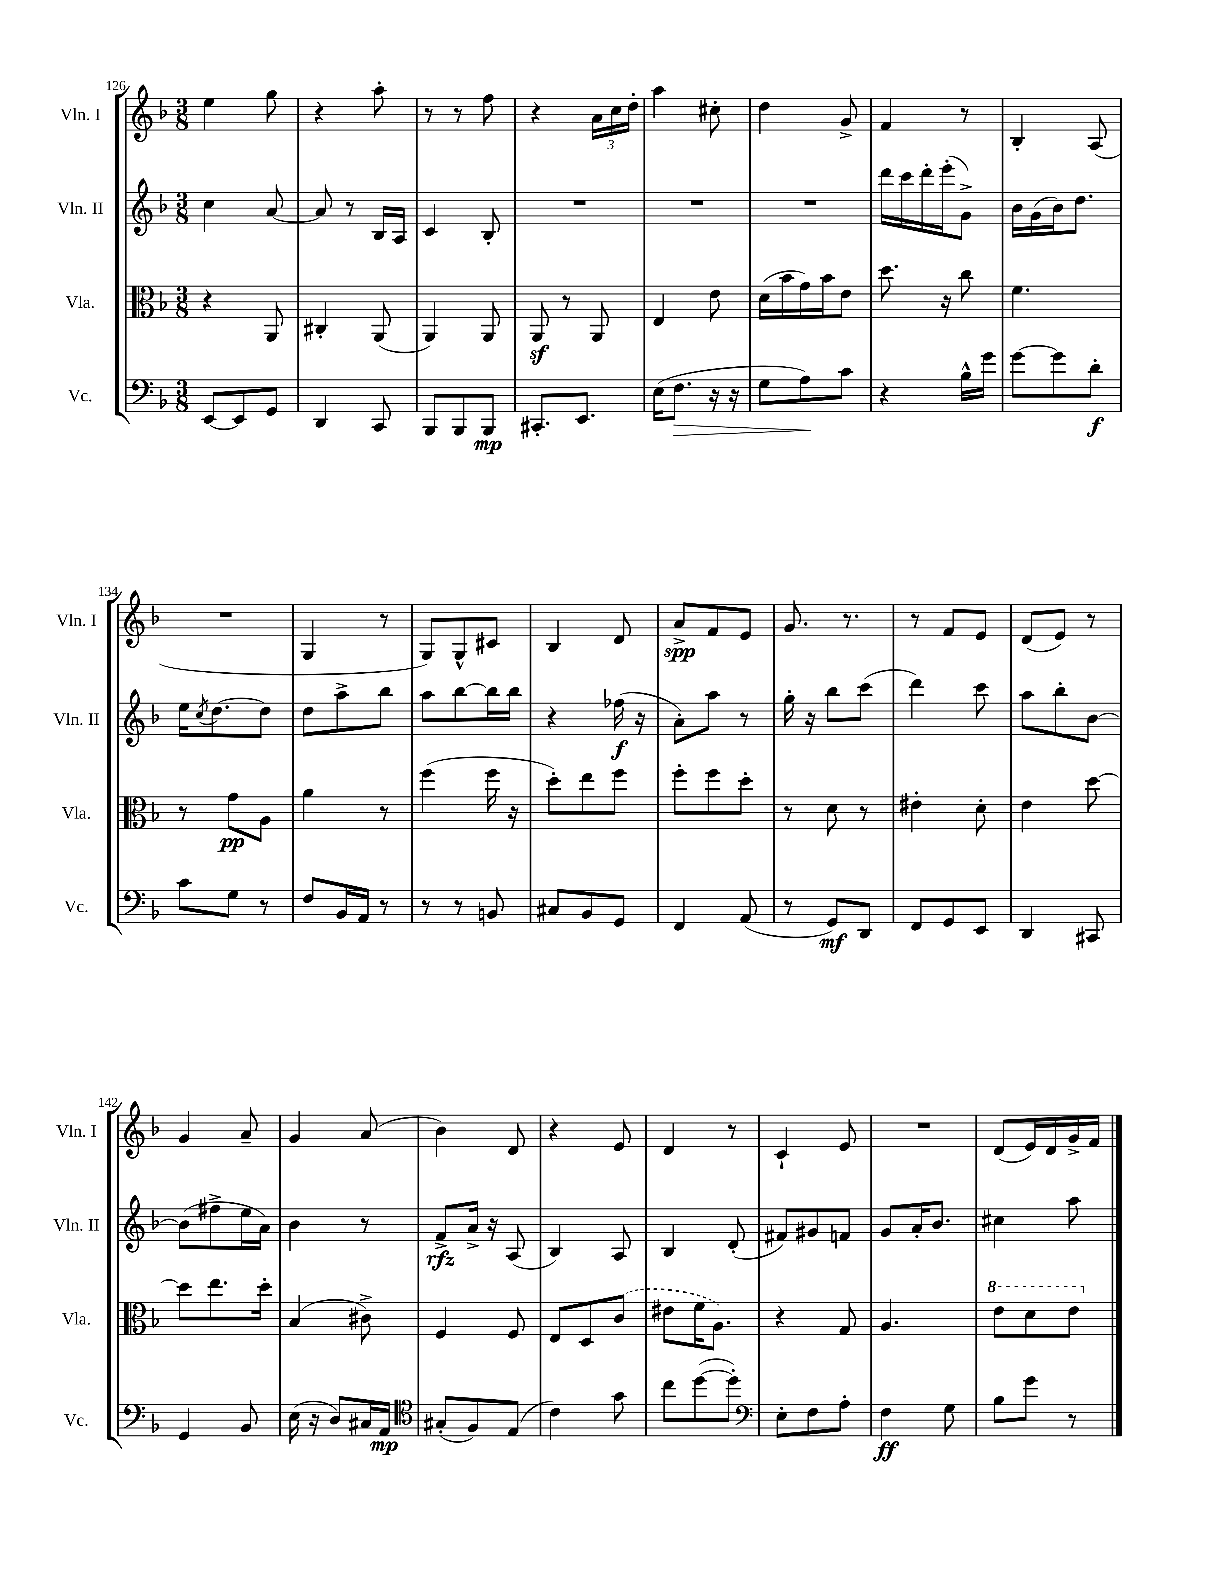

**kern	**dynam	**kern	**dynam	**kern	**dynam	**kern	**dynam
*part4	*part4	*part3	*part3	*part2	*part2	*part1	*part1
*staff4	*staff4	*staff3	*staff3	*staff2	*staff2	*staff1	*staff1
*I"Vc.	*	*I"Vla.	*	*I"Vln. II	*	*I"Vln. I	*
*I'Vc.	*	*I'Vla.	*	*I'Vln. II	*	*I'Vln. I	*
*clefF4	*	*clefC3	*	*clefG2	*	*clefG2	*
*k[b-]	*	*k[b-]	*	*k[b-]	*	*k[b-]	*
*M3/8	*	*M3/8	*	*M3/8	*	*M3/8	*
=126	=126	=126	=126	=126	=126	=126	=126
[8EE/L	.	4r	.	4cc\	.	4ee\	.
8EE/]	.	.	.	.	.	.	.
8GG/J	.	8AA/	.	[8a/	.	8gg\	.
=127	=127	=127	=127	=127	=127	=127	=127
4DD/	.	4C#X'/	.	8a/]	.	4r	.
.	.	.	.	8r	.	.	.
8CC/	.	(8AA/	.	16B-/LL	.	8aa'\	.
.	.	.	.	16A/JJ	.	.	.
=128	=128	=128	=128	=128	=128	=128	=128
8BBB-/L	.	4AA/)	.	4c/	.	8r	.
8BBB-/	.	.	.	.	.	8r	.
8BBB-/J	mp	8AA/	.	8B-'/	.	8ff\	.
=129	=129	=129	=129	=129	=129	=129	=129
8.CC#X'/L	.	8AAz/	.	4.r	.	4r	.
.	.	8r	.	.	.	.	.
8.EE/J	.	.	.	.	.	.	.
.	.	8AA/	.	.	.	24a\LL	.
.	.	.	.	.	.	24cc\	.
.	.	.	.	.	.	24dd'\JJ	.
=130	=130	=130	=130	=130	=130	=130	=130
(16E\KL	.	4E/	.	4.r	.	4aa\	.
!	!LO:HP:b	!	!	!	!	!	!
8.F\J	>	.	.	.	.	.	.
16r	.	8e\	.	.	.	8cc#X'\	.
16r	.	.	.	.	.	.	.
=131	=131	=131	=131	=131	=131	=131	=131
8G\L	.	(16d\LL	.	4.r	.	4dd\	.
.	.	16b-\	.	.	.	.	.
8A\)	.	16g\)	.	.	.	.	.
.	.	16b-\J	.	.	.	.	.
8c\J	]	8e\J	.	.	.	8g^/	.
=132	=132	=132	=132	=132	=132	=132	=132
4r	.	8.dd\	.	16ddd\LL	.	4f/	.
.	.	.	.	16ccc\	.	.	.
.	.	.	.	16ddd'\	.	.	.
.	.	16r	.	(16eee'\J	.	.	.
16B-^^\LL	.	8cc\	.	8g^\J)	.	8r	.
16g\JJ	.	.	.	.	.	.	.
=133	=133	=133	=133	=133	=133	=133	=133
[8g\L	.	4.f\	.	16b-\LL	.	4B-'/	.
.	.	.	.	(16g\	.	.	.
8g\]	.	.	.	16b-\J)	.	.	.
.	.	.	.	8.dd\J	.	.	.
8d'\J	f	.	.	.	.	(8A/	.
!!LO:LB:g=z
=134	=134	=134	=134	=134	=134	=134	=134
8c\L	.	8r	.	16ee\KL	.	4.r	.
.	.	.	.	8qcc/	.	.	.
.	.	.	.	[8.dd\	.	.	.
8G\J	.	8g\L	pp	.	.	.	.
8r	.	8A\J	.	8dd\J]	.	.	.
=135	=135	=135	=135	=135	=135	=135	=135
8F/L	.	4a\	.	8dd\L	.	4G/	.
16BB-/L	.	.	.	8aa^\	.	.	.
16AA/JJ	.	.	.	.	.	.	.
8r	.	8r	.	8bb-\J	.	8r	.
=136	=136	=136	=136	=136	=136	=136	=136
8r	.	(4ff\	.	8aa\L	.	8G/L)	.
8r	.	.	.	[8bb-\	.	8G^^/	.
8BBn/	.	16ff\	.	16bb-\L]	.	8c#X/J	.
.	.	16r	.	16bb-\JJ	.	.	.
=137	=137	=137	=137	=137	=137	=137	=137
8C#X/L	.	8dd'\L)	.	4r	.	4B-/	.
8BB-/	.	8ee\	.	.	.	.	.
8GG/J	.	8ff\J	.	(16ff-X\	f	8d/	.
.	.	.	.	16r	.	.	.
=138	=138	=138	=138	=138	=138	=138	=138
4FF/	.	8ff'\L	.	8a'\L)	.	8a^/L	spp
.	.	8ff\	.	8aa\J	.	8f/	.
(8AA/	.	8dd'\J	.	8r	.	8e/J	.
=139	=139	=139	=139	=139	=139	=139	=139
8r	.	8r	.	16gg'\	.	8.g/	.
.	.	.	.	16r	.	.	.
8GG/L)	mf	8d\	.	8bb-\L	.	.	.
.	.	.	.	.	.	8.r	.
8DD/J	.	8r	.	(8ccc\J	.	.	.
=140	=140	=140	=140	=140	=140	=140	=140
8FF/L	.	4e#X'\	.	4ddd\)	.	8r	.
8GG/	.	.	.	.	.	8f/L	.
8EE/J	.	8d'\	.	8ccc\	.	8e/J	.
=141	=141	=141	=141	=141	=141	=141	=141
4DD/	.	4e\	.	8aa\L	.	(8d/L	.
.	.	.	.	8bb-'\	.	8e/J)	.
8CC#X/	.	[8dd\	.	[8b-\J	.	8r	.
!!LO:LB:g=z
=142	=142	=142	=142	=142	=142	=142	=142
4GG/	.	8dd\L]	.	(8b-\L]	.	4g/	.
.	.	8.ee\	.	8ff#X^\	.	.	.
8BB-/	.	.	.	16ee\L	.	8a~/	.
.	.	16dd'\Jk	.	16a\JJ)	.	.	.
=143	=143	=143	=143	=143	=143	=143	=143
(16E\	.	(4B-/	.	4b-\	.	4g/	.
16r	.	.	.	.	.	.	.
8D/L)	.	.	.	.	.	.	.
16C#X/L	.	8c#X^\)	.	8r	.	(8a/	.
16AA/JJ	mp	.	.	.	.	.	.
=144	=144	=144	=144	=144	=144	=144	=144
*clefC4	*	*	*	*	*	*	*
(8G#X'/L	.	4F/	.	8f^/L	rfz	4b-\)	.
8F/)	.	.	.	16a^/Jk	.	.	.
.	.	.	.	16r	.	.	.
(8E/J	.	8F/	.	(8A/	.	8d/	.
=145	=145	=145	=145	=145	=145	=145	=145
4c\)	.	8E/L	.	4B-/)	.	4r	.
.	.	8D/	.	.	.	.	.
8g\	.	(8c/J	.	8A/	.	8e/	.
=146	=146	=146	=146	=146	=146	=146	=146
8cc\L	.	8e#X\L	.	4B-/	.	4d/	.
([8dd\	.	16f\K	.	.	.	.	.
.	.	8.A\J)	.	.	.	.	.
8dd'\J])	.	.	.	(8d'/	.	8r	.
=147	=147	=147	=147	=147	=147	=147	=147
*clefF4	*	*	*	*	*	*	*
8E'\L	.	4r	.	8f#X/L)	.	4c`/	.
8F\	.	.	.	8g#X/	.	.	.
8A'\J	.	8G/	.	8fn/J	.	8e/	.
=148	=148	=148	=148	=148	=148	=148	=148
4F\	ff	4.A/	.	8g/L	.	4.r	.
.	.	.	.	16a'/K	.	.	.
.	.	.	.	8.b-/J	.	.	.
8G\	.	.	.	.	.	.	.
=149	=149	=149	=149	=149	=149	=149	=149
*	*	*8va	*	*	*	*	*
8B-\L	.	8ee\L	.	4cc#X\	.	(8d/L	.
8g\J	.	8dd\	.	.	.	16e/L)	.
.	.	.	.	.	.	16d/	.
8r	.	8ee\J	.	8aa\	.	16g^/	.
.	.	.	.	.	.	16f/JJ	.
*	*	*X8va	*	*	*	*	*
==	==	==	==	==	==	==	==
*-	*-	*-	*-	*-	*-	*-	*-
